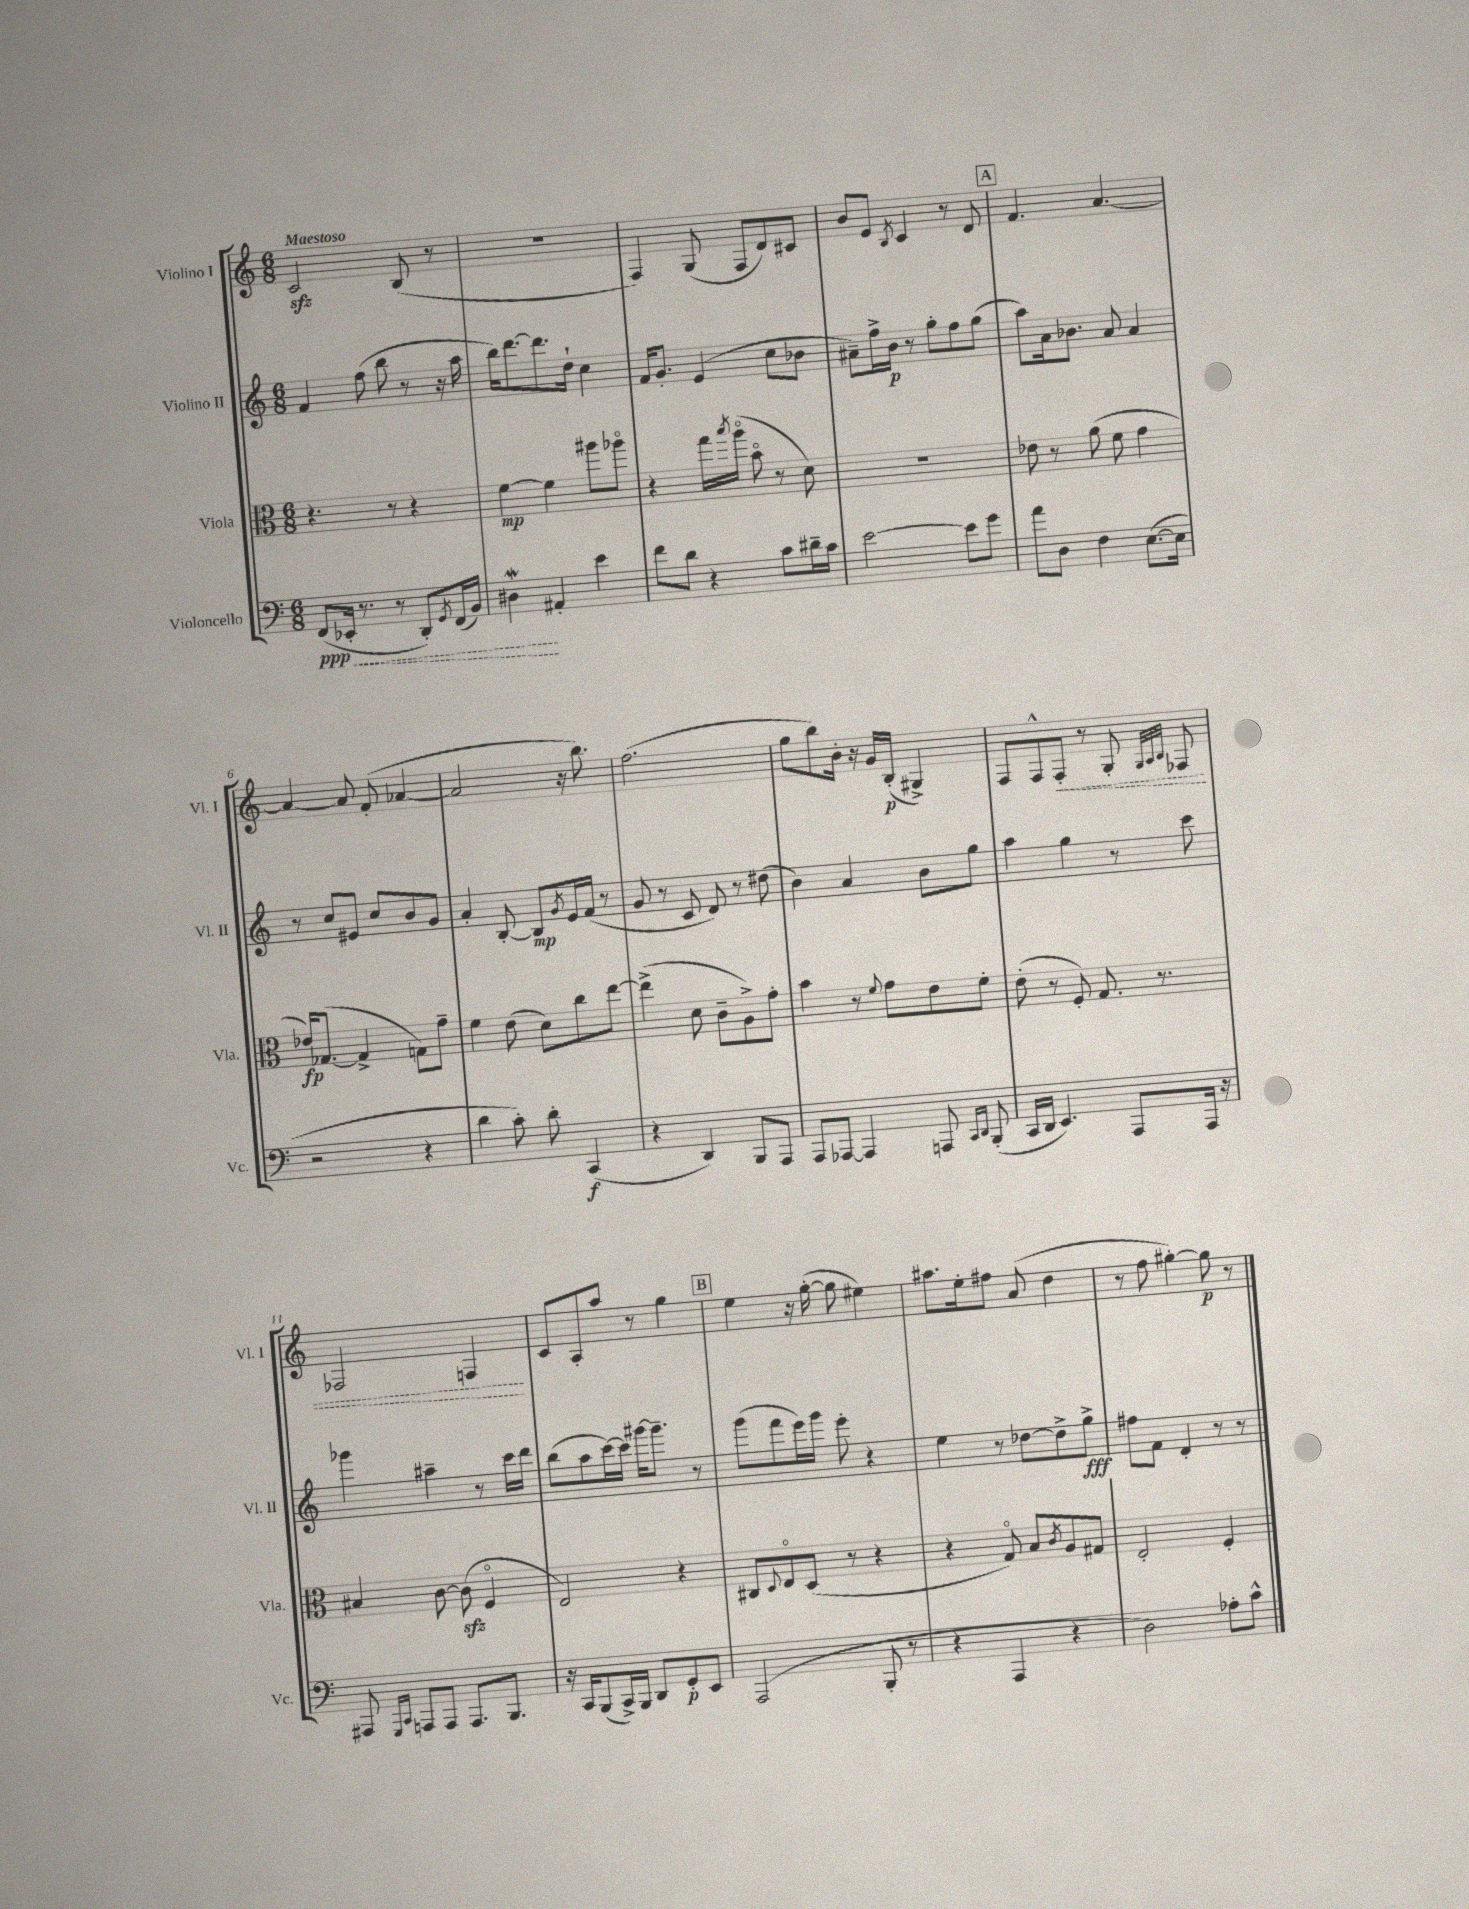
<<
\new StaffGroup <<
\new Staff = "s0" \with { instrumentName = "Violino I" shortInstrumentName = "Vl. I" } {
    \clef treble \key c \major \numericTimeSignature \time 6/8 \tempo "Maestoso"
    c'2\sfz b8( r8 |
    R2. |
    f4) g8( f8 d'8) cis'8 |
    b'8 e'8 \acciaccatura { b8 } c'4 r8 d'8 |
    \mark \markup { \box "A" } f'4. a'4.~ |
    a'4~ a'8 f'8-.( aes'4~ |
    aes'2 r16 b''8.) |
    f''2.( |
    g''8 b''8) b'16-. r16 g'16 b16-.\p( gis4->) |
    f8 f8-^ \once \override Hairpin.style = #'dashed-line f8-.\< r8 g8-. \grace { g32 a32 b32 } fes8 |
    fes2 f4\! |
    c'8 a8-. a''8 r8 g''4 |
    \mark \markup { \box "B" } e''4 r16 g''16~-.( g''8 eis''4) |
    ais''8. e''16-. fis''8 a'8( d''4 |
    r8 f''8 gis''4~-.) gis''8\p r8 \bar "|." |
}
\new Staff = "s1" \with { instrumentName = "Violino II" shortInstrumentName = "Vl. II" } {
    \clef treble \key c \major \numericTimeSignature \time 6/8
    f'4 f''8( b''8 r8 r16 a''16 |
    b''16) d'''8.~ d'''8. d''16-! c''4 |
    f'16 g'8.-. e'4( c''8 bes'8 |
    ais'8--) f''16-> b'16\p r8 g''8-. f''8 g''8( |
    \mark \markup { \box "A" } a''8) a'16 bes'8. a'8 a'4 |
    r8 c''8 eis'8 c''8 b'8 g'8 |
    a'4-. b8~-. b8\mp \acciaccatura { g'8 } e'16 f'16( r8 |
    g'8 r8 c'8 d'8) r8 dis''8( |
    b'4) a'4 b'8 g''8 |
    a''4 g''4 r8 c'''8 |
    ges'''4 ais''4-- r8 c'''16 d'''16 |
    b''8( a''8 c'''16~) c'''16 gis'''16~ gis'''8.-- r8 |
    \mark \markup { \box "B" } g'''8( f'''8 e'''16) g'''16 e'''8-. r4 |
    e''4 r8 des''8~ des''8-> g''8->\fff |
    fis''8 f'8 d'4-. r8 r8 \bar "|." |
}
\new Staff = "s2" \with { instrumentName = "Viola" shortInstrumentName = "Vla." } {
    \clef alto \key c \major \numericTimeSignature \time 6/8
    r4. r8 r4 |
    f'4~\mp f'4 ais''8 aes''8\flageolet |
    r4 g''16 \acciaccatura { b''8 } a''16\flageolet( b'8\flageolet r8 d'8) |
    R2. |
    \mark \markup { \box "A" } ees'8 r8 a'8( f'8 g'4 |
    ees'16\fp) ges8.~( ges4-> g8) g'8-- |
    f'4 e'8( d'8) c''8 e''8~ |
    e''4->( d'8 c'8-- a8->) g'8-. |
    b'4 r8 \appoggiatura { f'8 } g'8 e'8 f'8-. |
    e'8-.( r8 f8-.) g8. r8. |
    bis4 c'8~ c'8\sfz( f4\flageolet |
    e2) r4 |
    \mark \markup { \box "B" } cis8 \appoggiatura { d8 } e8\flageolet d8( r8 r4 |
    r4 g8\flageolet) b8 \acciaccatura { c'8 } a8 gis8 |
    e2-. f4-. \bar "|." |
}
\new Staff = "s3" \with { instrumentName = "Violoncello" shortInstrumentName = "Vc." } {
    \clef bass \key c \major \numericTimeSignature \time 6/8
    \once \override Hairpin.style = #'dashed-line f,8\ppp\<( ees,16-. r8. r8 d,8-.) \acciaccatura { g,8 } f,16( b,16) |
    dis4\mordent\! ais,4-. e'4 |
    f'8 d'8 r4 c'8 dis'16-- c'16 |
    e'2~ e'8 g'8 |
    \mark \markup { \box "A" } a'8 d8 f4 e8.~( e16 |
    r2 r4 |
    d'4 c'8-.) d'8-. c,4\f( |
    r4 d,4) b,,8 a,,8 |
    a,,8 aes,,8~ aes,,4 a,,8 \grace { c,16 d,16 } b,,8-.( |
    c,16 d,16 e,4.) a,,8 a,,16 r16 |
    ais,,8 \grace { g,,16 c,16 } a,,8 a,,8 a,,8. b,,8. |
    r16 c,16 b,,8( c,16->) b,,16 d,8 g,8-.\p e,8 |
    \mark \markup { \box "B" } a,,2( b,,8-. r8 |
    r4 a,,4 r4 |
    d2) aes8-. c'8-^ \bar "|." |
}
>>
>>
